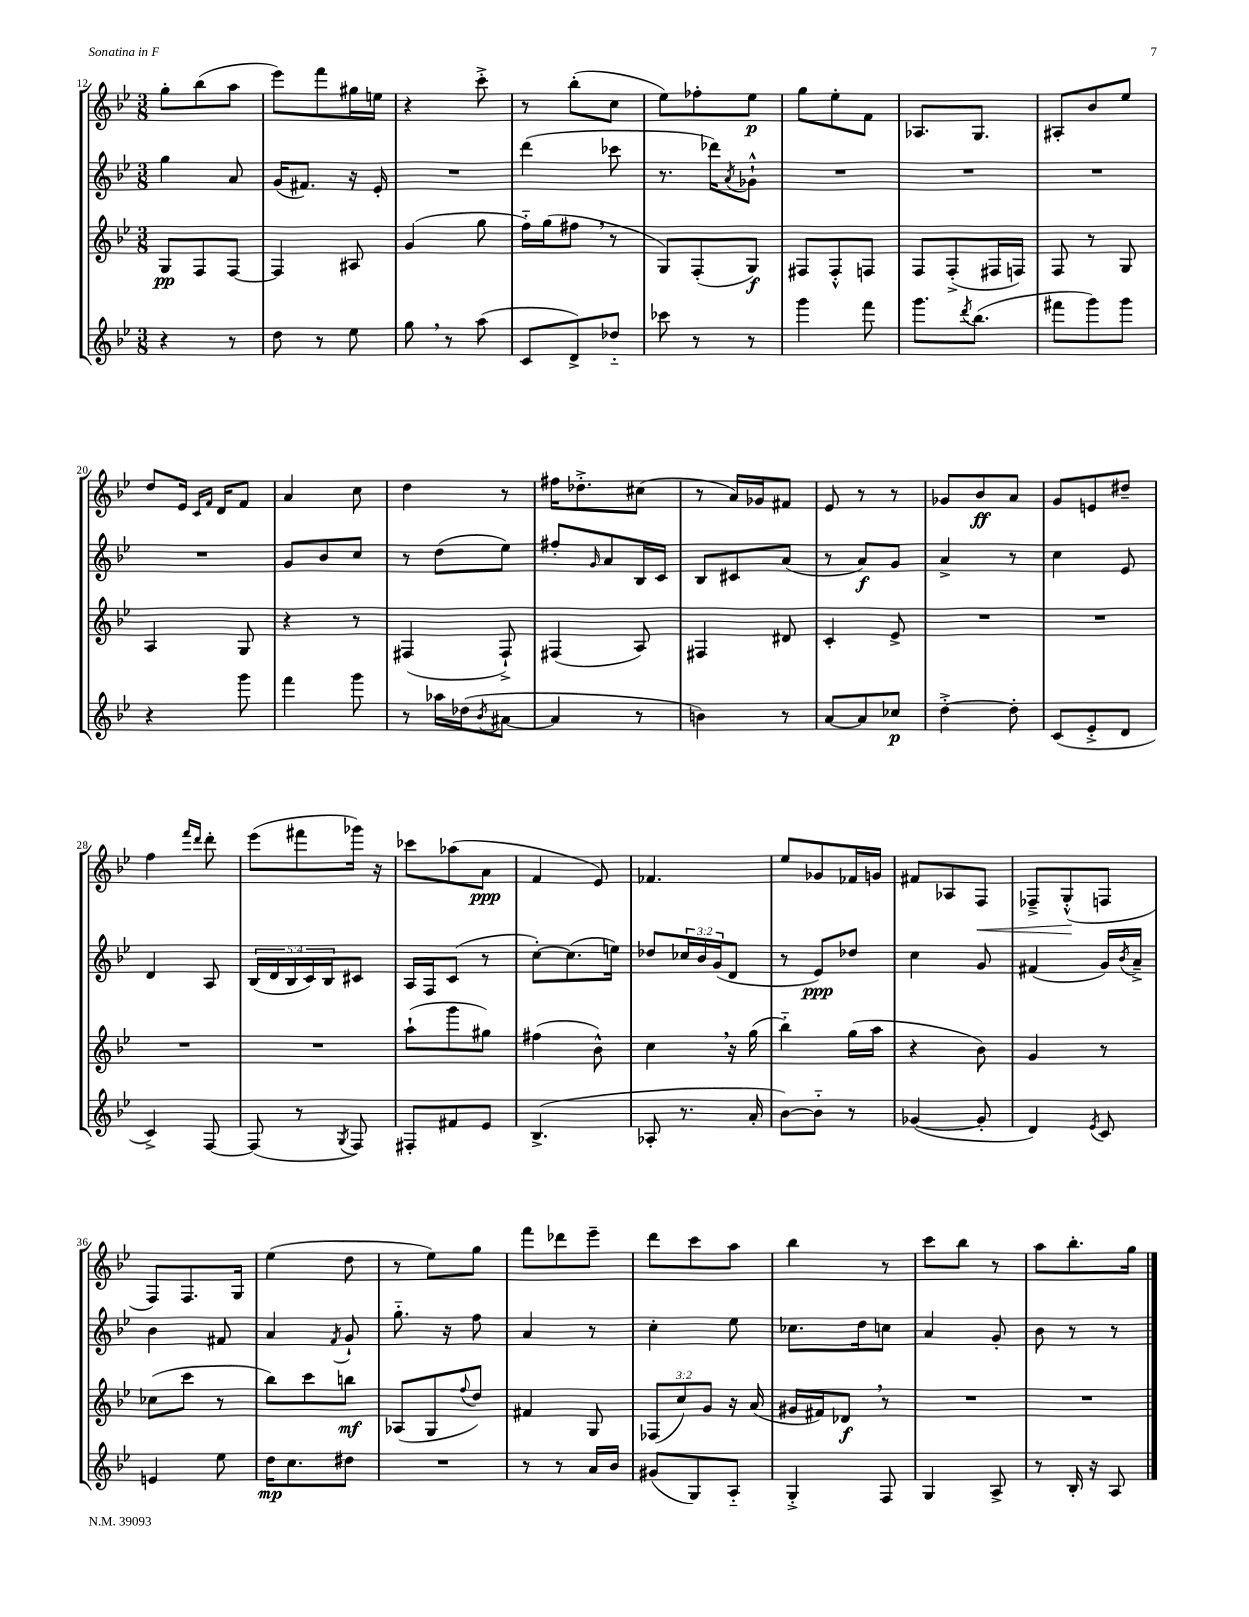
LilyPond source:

<<
\new StaffGroup <<
\new Staff = "s0" {
    \clef treble \key bes \major \numericTimeSignature \time 3/8
    g''8-. bes''8( a''8 |
    ees'''8) f'''8 gis''16 e''16 |
    r4 c'''8-.-> |
    r8 bes''8-.( c''8 |
    ees''8) fes''8-. ees''8\p |
    g''8 ees''8-. f'8 |
    aes8. g8. |
    ais8-. bes'8 ees''8 |
    d''8 ees'16 \grace { c'16 f'16 } d'16 f'8 |
    a'4 c''8 |
    d''4 r8 |
    fis''16 des''8.-.-> cis''8( |
    r8 a'16) ges'16 fis'8 |
    ees'8 r8 r8 |
    ges'8 bes'8\ff a'8 |
    g'8 e'8 dis''8-- |
    f''4 \grace { f'''16 d'''16 } d'''8-. |
    ees'''8( fis'''8 ges'''16) r16 |
    ces'''8 aes''8( a'8\ppp |
    f'4 ees'8) |
    fes'4. |
    ees''8 ges'8 fes'16 g'16 |
    fis'8 aes8 f8\< |
    fes8---> g8-.-^\!( f8 |
    f8) f8. g16 |
    ees''4( d''8 |
    r8 ees''8) g''8 |
    f'''8 des'''8 ees'''8-- |
    d'''8 c'''8 a''8 |
    bes''4 r8 |
    c'''8 bes''8 r8 |
    a''8 bes''8.-. g''16 \bar "|." |
}
\new Staff = "s1" {
    \clef treble \key bes \major \numericTimeSignature \time 3/8 \override Staff.TupletNumber.text = #tuplet-number::calc-fraction-text
    g''4 a'8 |
    g'16( fis'8.) r16 ees'16-. |
    R4. |
    d'''4( ces'''8 |
    r8. des'''16) \acciaccatura { a'8 } ges'8-!-^ |
    R4. |
    R4. |
    R4. |
    R4. |
    g'8 bes'8 c''8 |
    r8 d''8( ees''8) |
    fis''8-. \grace { g'16 } a'8 bes16 c'16 |
    bes8 cis'8 a'8( |
    r8 a'8\f) g'8 |
    a'4-> r8 |
    c''4 ees'8 |
    d'4 a8 |
    \tuplet 5/4 { bes16( d'16 bes16 c'16) bes16 } cis'8 |
    a16 f16 c'8( r8 |
    c''8~-.) c''8.( e''16) |
    des''8 \tuplet 3/2 { ces''16 bes'16 g'16( } d'8 |
    r8 ees'8\ppp) des''8 |
    c''4 g'8 |
    fis'4( g'16) \acciaccatura { bes'8 } a'16---> |
    bes'4 fis'8 |
    a'4 \acciaccatura { f'8 } g'8-! |
    g''8.-_ r16 f''8 |
    a'4 r8 |
    c''4-. ees''8 |
    ces''8. d''16 c''8 |
    a'4 g'8-. |
    bes'8 r8 r8 \bar "|." |
}
\new Staff = "s2" {
    \clef treble \key bes \major \numericTimeSignature \time 3/8 \override Staff.TupletNumber.text = #tuplet-number::calc-fraction-text
    g8\pp f8 f8~ |
    f4 ais8 |
    g'4( g''8 |
    f''16-_) g''16( fis''8 \breathe r8 |
    g8) f8-.( g8\f) |
    fis8 fis8-.-^ f8 |
    f8 f8-.->( fis16 f16) |
    f8 r8 g8 |
    a4 g8 |
    r4 r8 |
    fis4( fis8-!->) |
    fis4( a8) |
    fis4 dis'8 |
    c'4-. ees'8-> |
    R4. |
    R4. |
    R4. |
    R4. |
    a''8-!( g'''8 gis''8) |
    fis''4( bes'8-^) |
    c''4 \breathe r16 g''16( |
    bes''4-_) g''16( a''16 |
    r4 bes'8) |
    g'4 r8 |
    ces''8( c'''8 r8 |
    bes''8) c'''8 b''8\mf |
    aes8( g8 \appoggiatura { f''8 } d''8) |
    fis'4 g8 |
    \tuplet 3/2 { fes8( c''8) g'8 } r16 a'16( |
    gis'16 fis'16) des'8\f \breathe r8 |
    R4. |
    R4. \bar "|." |
}
\new Staff = "s3" {
    \clef treble \key bes \major \numericTimeSignature \time 3/8
    r4 r8 |
    d''8 r8 ees''8 |
    g''8 \breathe r8 a''8( |
    c'8 d'8->) des''8-_ |
    ces'''8 r8 r8 |
    g'''4 f'''8 |
    g'''8. \acciaccatura { d'''8 } bes''8.( |
    fis'''8 g'''8) g'''8 |
    r4 g'''8 |
    f'''4 g'''8 |
    r8 aes''16 des''16( \acciaccatura { bes'8 } ais'8~ |
    ais'4 r8 |
    b'4) r8 |
    a'8~ a'8 ces''8\p |
    d''4~-.-> d''8-. |
    c'8( ees'8-.-> d'8 |
    c'4->) f8~ |
    f8( r8 \acciaccatura { g8 } f8) |
    fis8-. fis'8 ees'8 |
    bes4.->( |
    aes8-. r8. a'16-. |
    bes'8~) bes'8-_ r8 |
    ges'4~( ges'8-. |
    d'4) \acciaccatura { ees'8 } c'8 |
    e'4 ees''8 |
    d''16\mp c''8. dis''8 |
    R4. |
    r8 r8 a'16 bes'16 |
    gis'8( g8) a8-_ |
    g4-.-> f8 |
    g4 a8-> |
    r8 bes16-. r16 a8 \bar "|." |
}
>>
>>
\layout { \context { \Score currentBarNumber = #12 } }
